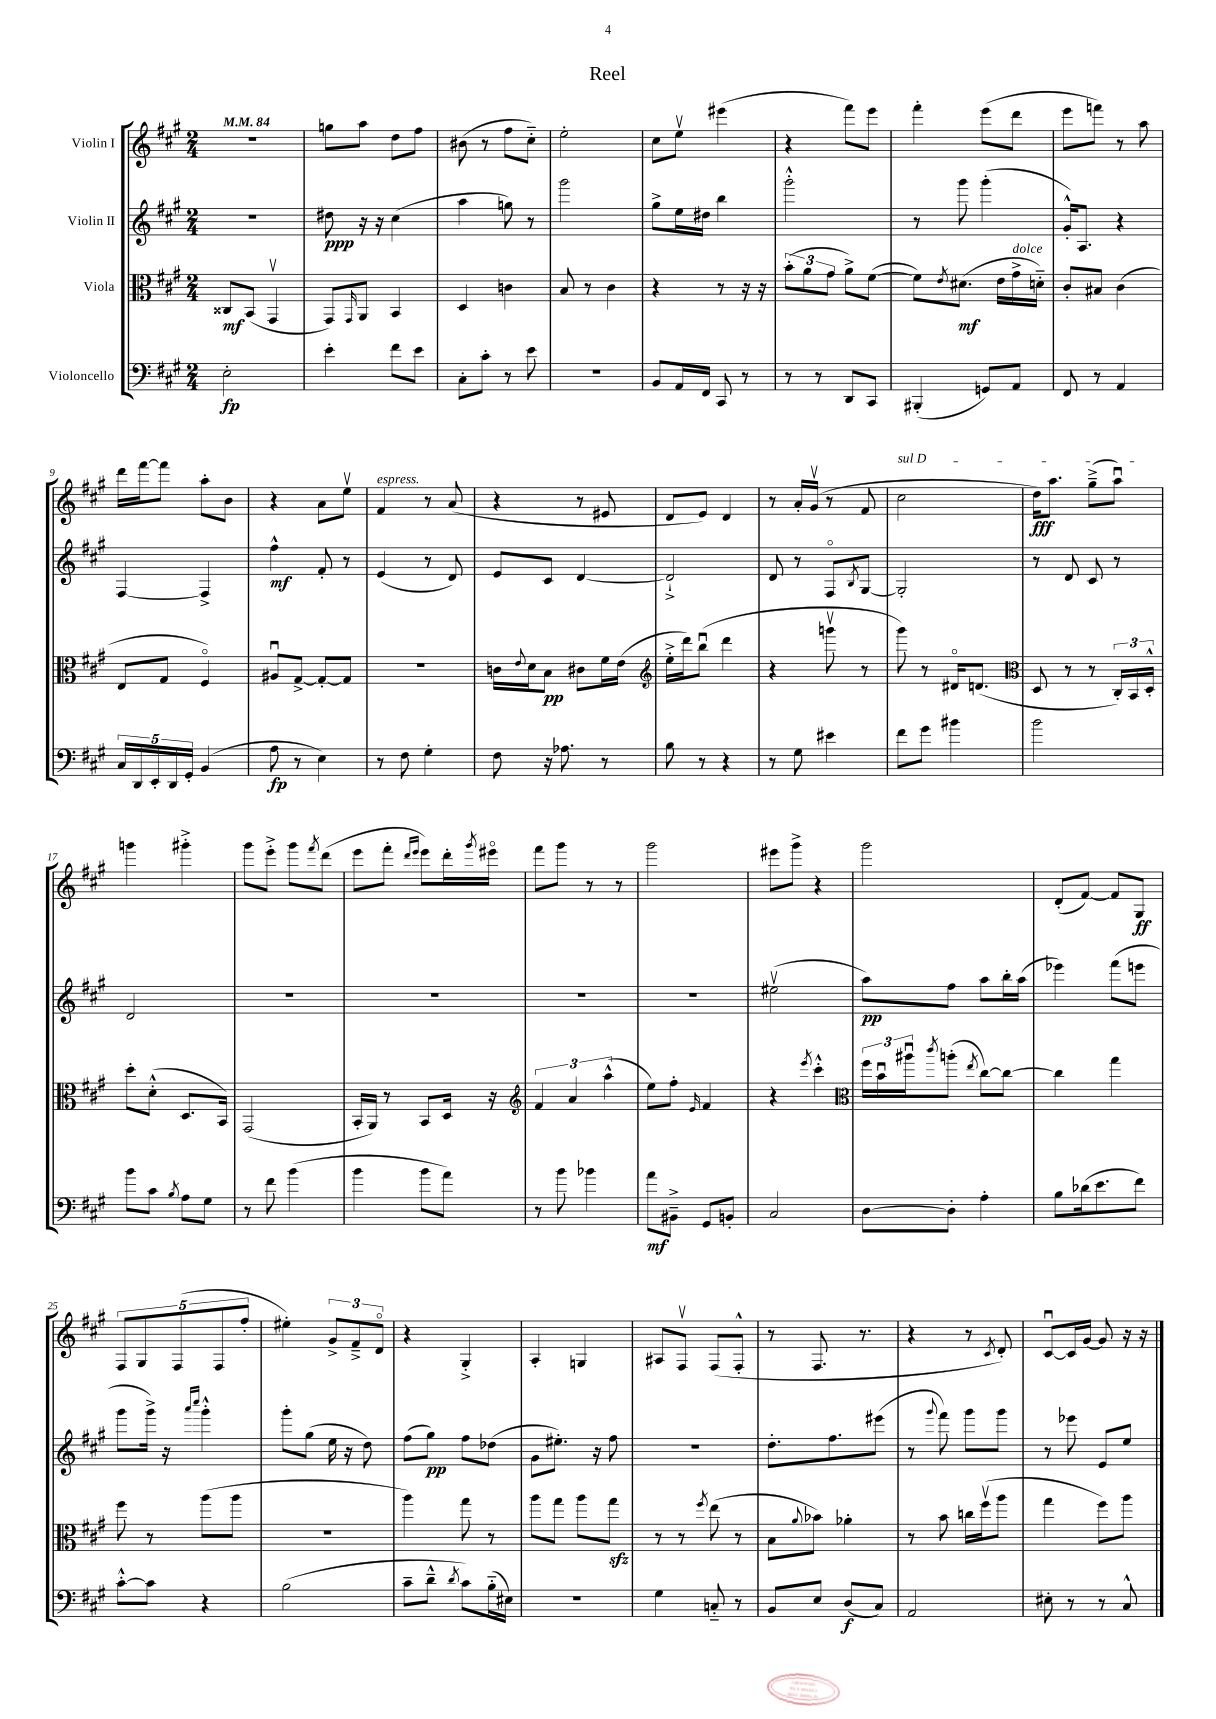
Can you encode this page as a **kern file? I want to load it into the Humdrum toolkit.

**kern	**kern	**kern	**kern
*staff4	*staff3	*staff2	*staff1
*clefF4	*clefC3	*clefG2	*clefG2
*k[f#c#g#]	*k[f#c#g#]	*k[f#c#g#]	*k[f#c#g#]
*M2/4	*M2/4	*M2/4	*M2/4
*MM84	*MM84	*MM84	*MM84
2E'\	8C##/L	2r	2r
.	(8BB/J	.	.
.	4GG#v/	.	.
=	=	=	=
4e'\	8GG#/L)	8dd#\	8gg\L
.	16qqGG#/	.	.
.	8AA/J	16r	8aa\J
.	.	16r	.
8f#\L	4BB/	(4cc#\	8dd\L
8e\J	.	.	8ff#\J
=	=	=	=
8C#'\L	4D/	4aa\	(8b#\
8c#'\J	.	.	8r
8r	4c\	8gg\)	8ff#\L
8e\	.	8r	8cc#'~\J)
=	=	=	=
2r	8B/	2ggg#\	2ee'\
.	8r	.	.
.	4c#\	.	.
=	=	=	=
8BB/L	4r	8gg#^\L	8cc#\L
16AA/L	.	16ee\L	8eev\J
16FF#/JJ	.	16dd#\JJ	.
8CC#/	8r	4bb\	(4eee#\
8r	16r	.	.
.	16r	.	.
=	=	=	=
8r	(12b'\L	2ggg#'^^\	4r
.	12a\	.	.
8r	.	.	.
.	12g#\J	.	.
8DD/L	8a^\L)	.	8fff#\L)
8CC#/J	([8f#\J	.	8eee\J
=	=	=	=
(4BBB#'/	8f#\]L)	8r	4fff#'\
.	8qe/	.	.
.	(8.d#\J	8ggg#\	.
8GG/L)	.	(4ggg#'\	(8eee\L
.	16e\LL	.	.
8AA/J	16g#^\	.	8ddd\J
.	16d'~\JJ)	.	.
=	=	=	=
8FF#/	8c#'/L	16g#'^^/LK)	8eee\L
.	.	8.A/J	.
8r	8B#/J	.	8fff\J)
4AA/	(4c#\	4r	8r
.	.	.	8aa\
=	=	=	=
20C#/LL	8E/L	[4F#/	16ddd\LL
20DD/	.	.	.
.	.	.	[16fff#\J
20EE'/	.	.	.
.	8G#/J	.	8fff#\]J
20DD/	.	.	.
20GG#'/JJ	.	.	.
(4BB/	4F#o/)	4F#^/]	8aa'\L
.	.	.	8b\J
=	=	=	=
8A\	8A#u/L	4ff#^^\	4r
8r	[8G#^/J	.	.
4E\)	8G#'/_L	8f#'/	8a\L
.	8G#/]J	8r	8eev\J
=	=	=	=
8r	2r	(4e/	4f#/
8F#\	.	.	.
4G#'\	.	8r	8r
.	.	8d/)	(8a/
=	=	=	=
8F#\	16c\LL	8e/L	4r
.	8qqe/	.	.
.	16d\J	.	.
16r	8B\J	8c#/J	.
8.A-\	.	.	.
.	8c#\L	[4d/	8r
8r	16f#\L	.	8e#/
.	(16e\JJ	.	.
=	=	=	=
*	*clefG2	*	*
8B\	16ee'^\LL	2d`^/]	8d/L
.	16ddd\J)	.	.
8r	(8bbu\J	.	8e/J)
4r	4ddd\	.	4d/
=	=	=	=
8r	4r	8d/	8r
8G#\	.	8r	16a'/LL
.	.	.	(16g#v/JJ
4e#\	8gggv\	8F#o/L	8r
.	.	8qB/	.
.	8r	[8G#/J	8f#/
=	=	=	=
8f#\L	8ggg#\)	2G#'/]	2cc#\
8g#\J	8r	.	.
4b#\	16d#o/LK	.	.
.	(8.d/J	.	.
=	=	=	=
*	*clefC3	*	*
2b\	8D/	8r	16dd\LK)
.	.	.	8.aa\J
.	8r	8d/	.
.	8r	8c#/	(8gg#~^\L
.	24C#'/LL)	8r	8aau\J)
.	24BB/	.	.
.	24D'^^/JJ	.	.
=	=	=	=
8b\L	8dd'\L	2d/	4ggg\
8c#\J	(8d'^^\J	.	.
8qB/	.	.	.
8A\L	8.D/L	.	4ggg#'^\
8G#\J	.	.	.
.	16BB/Jk)	.	.
=	=	=	=
8r	(2GG#/	2r	8ggg#\L
8f#\	.	.	8eee'^\J
(4b\	.	.	8ggg#\L
.	.	.	8qfff#/
.	.	.	(8ddd\J
=	=	=	=
4b\	16BB'/LL	2r	8eee\L
.	16AA/JJ)	.	.
.	8r	.	8fff#'\J
.	.	.	16qqddd/LL
.	.	.	16qqeee/JJ
8b\L	8BB/L	.	8eee\L)
8a\J)	16D/Jk	.	16ddd'\L
.	.	.	8qggg#/
.	16r	.	16eee#o\JJ
=	=	=	=
*	*clefG2	*	*
8r	6f#/	2r	8fff#\L
8b\	.	.	8ggg#\J
.	6a/	.	.
4b-\	.	.	8r
.	(6aa^^\	.	.
.	.	.	8r
=	=	=	=
8a\L	8ee\L)	2r	2ggg#\
8BB#~^\J	8ff#'\J	.	.
.	16qqe/	.	.
8GG#/L	4f#/	.	.
8BB'/J	.	.	.
=	=	=	=
2C#/	4r	(2ee#v\	8eee#\L
.	.	.	8ggg#^\J
.	8qeee/	.	.
.	4ccc#'^^\	.	4r
=	=	=	=
*	*clefC3	*	*
[8D\L	24ff#\LL	8aa\L)	2ggg#\
.	24bu\	.	.
.	24aa#u\J	.	.
.	8qccc#/	.	.
8D'\]J	(8aa'\J	8ff#\J	.
.	8qee/	.	.
4A'\	[8cc#\L)	8aa\L	.
.	8cc#\_J	16bb'\L	.
.	.	(16aa\JJ	.
=	=	=	=
8B\L	4cc#\]	4eee-\)	(8d'/L
(16d-\k	.	.	[8f#/J)
8.e\	.	.	.
.	4gg#\	(8fff#\L	8f#/]L
8f#\J)	.	8eee\J	8G#/J
=	=	=	=
[8c#'^^\L	8ff#\	8ggg#\L	10F#/L
.	.	.	10G#/
8c#\]J	8r	16ggg#^\Jk)	.
.	.	16r	.
.	.	.	(10F#/
.	.	16qqaaa/LL	.
.	.	16qqcccc#/JJ	.
4r	(8aa\L	4ggg#'^^\	.
.	.	.	10F#/
.	8aa\J	.	.
.	.	.	10ff#'/J
=	=	=	=
(2B\	2r	8ggg#'\L	4ee#'\)
.	.	(8gg#\J	.
.	.	16ee\	12g#^/L
.	.	16r	.
.	.	.	12f#~^/
.	.	8dd\)	.
.	.	.	12do/J
=	=	=	=
8c#~\L	4aa\)	(8ff#\L	4r
8d~^^\J	.	8gg#\J)	.
8qd/	.	.	.
8c#\L)	8gg#\	8ff#\L	4G#'^/
(16B'~\L	8r	(8dd-\J	.
16E#\JJ)	.	.	.
=	=	=	=
2r	8aa\L	8g#\L	4A'/
.	8gg#\J	8.ee#'\J)	.
.	8aa\L	.	4G/
.	.	16r	.
.	8gg#\J	8ff#\	.
=	=	=	=
4G#\	8r	2r	8A#/L
.	8r	.	8F#v/J
.	8qff#/	.	.
8C'~/	(8ee\	.	(8F#/L
8r	8r	.	8F#'^^/J
=	=	=	=
8BB/L	8B\L	8.dd'\L	8r
.	8qqa/	.	.
8E/J	8b-\J)	.	8.F#/
.	.	8.ff#\	.
(8D/L	4a-'\	.	.
.	.	.	8.r
8C#/J)	.	(8eee#\J	.
=	=	=	=
2AA/	8r	8r	4r
.	.	8qqggg#/	.
.	8b\	8fff#\)	.
.	16cc\LL	8ggg#\L	8r
.	(16ff#v\J	.	.
.	.	.	8qc#/
.	8aa\J	8ggg#\J	8d'/)
=	=	=	=
8E#'\	4gg#\	8r	[8c#u/L
8r	.	8eee-\	16c#/]L
.	.	.	[16g#/JJ
8r	8ff#\L)	8e/L	8g#/]
8C#^^/	8aa\J	8ee/J	16r
.	.	.	16r
==	==	==	==
*-	*-	*-	*-
